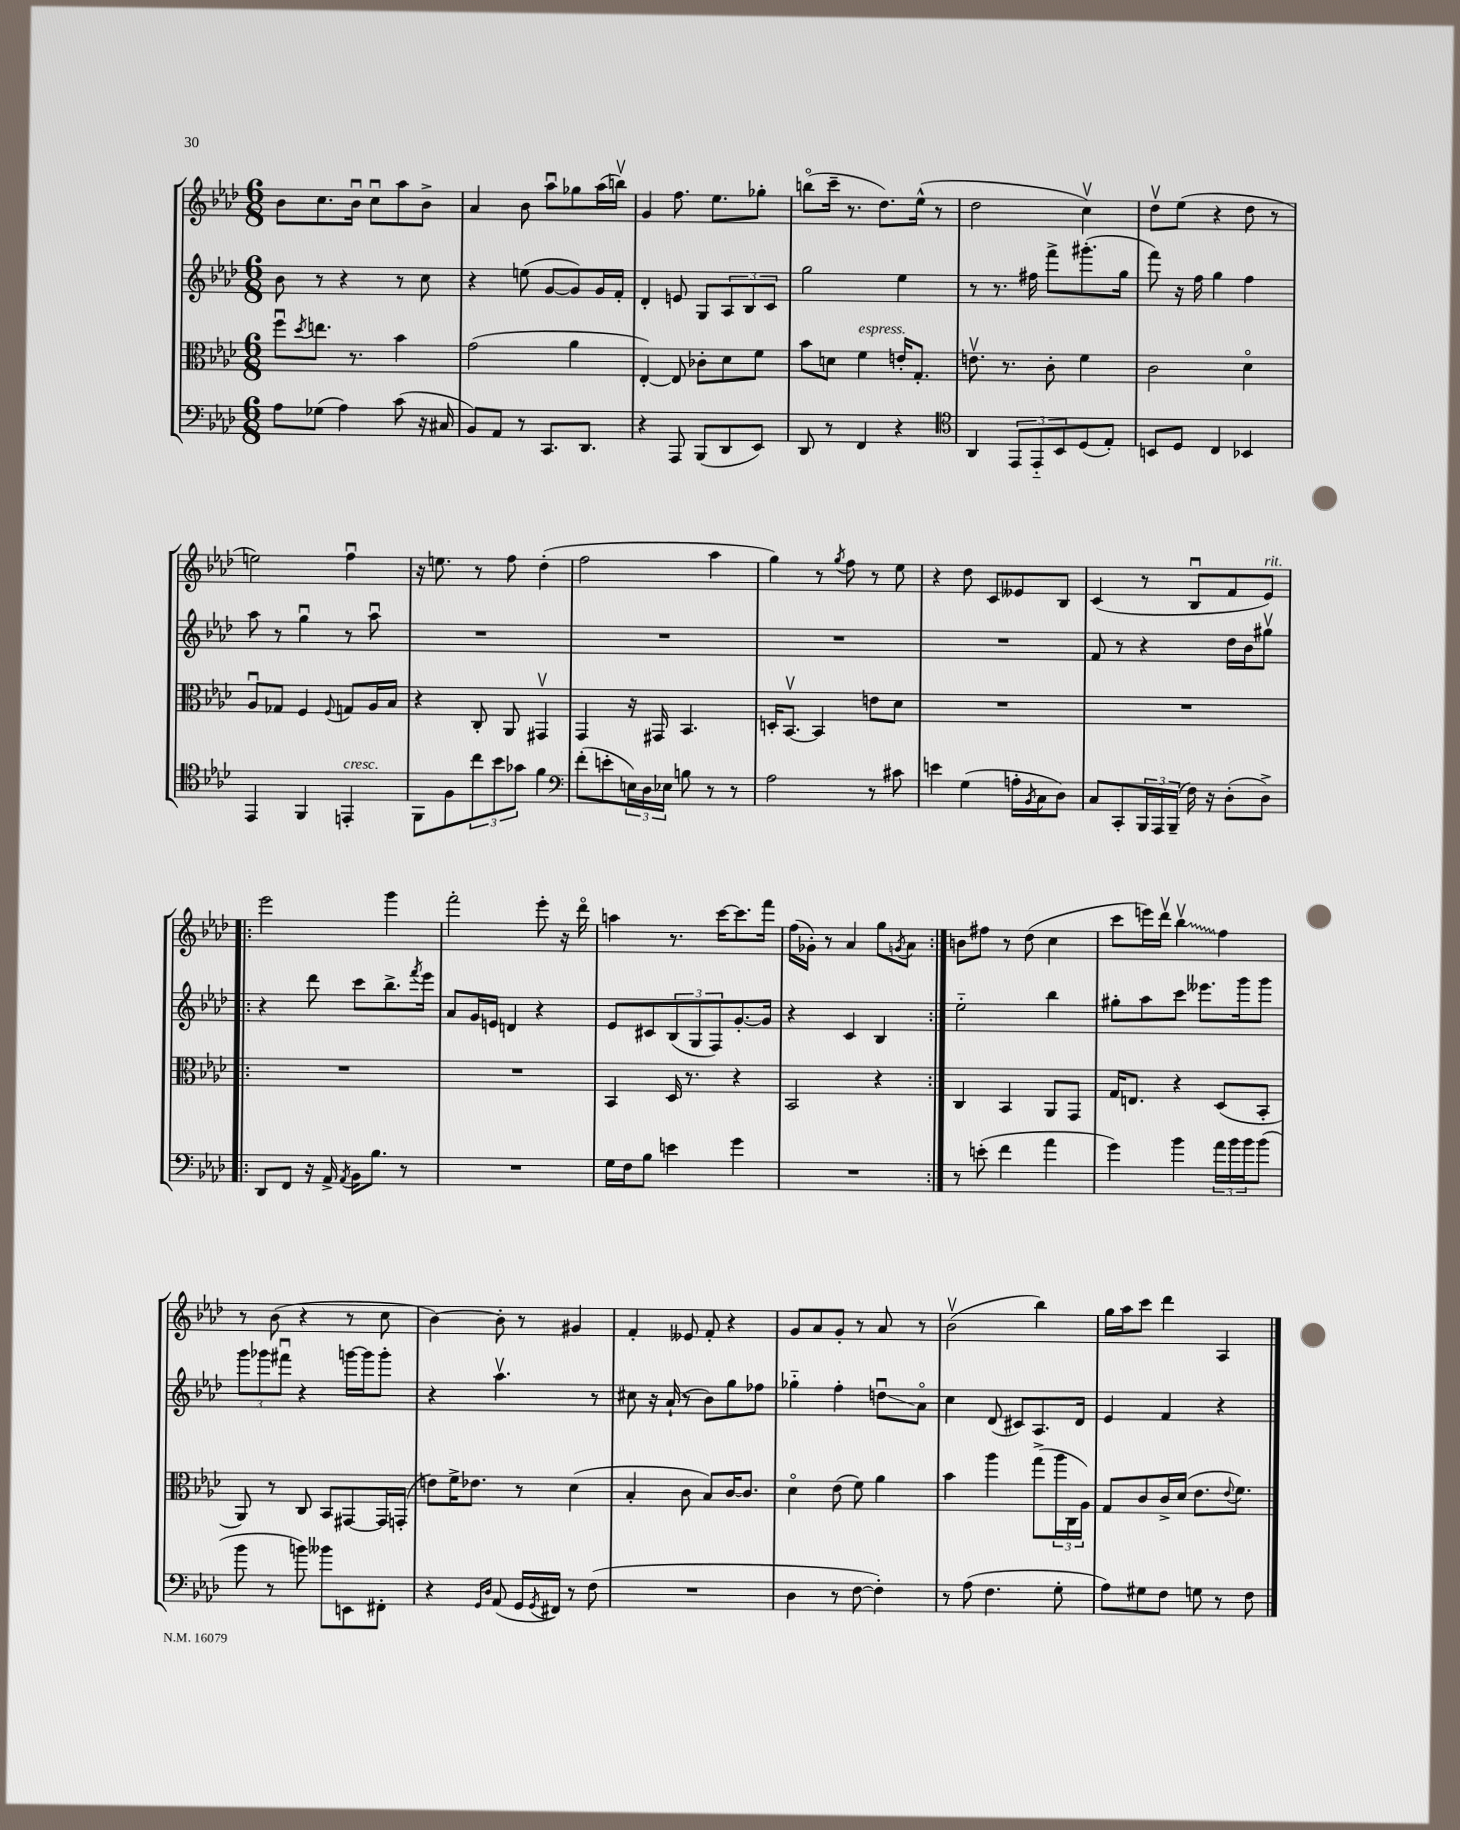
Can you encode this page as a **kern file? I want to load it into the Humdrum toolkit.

**kern	**kern	**kern	**kern
*staff4	*staff3	*staff2	*staff1
*clefF4	*clefC3	*clefG2	*clefG2
*k[b-e-a-d-]	*k[b-e-a-d-]	*k[b-e-a-d-]	*k[b-e-a-d-]
*M6/8	*M6/8	*M6/8	*M6/8
8A-\L	8ffu\L	8b-\	8b-\L
.	8qdd-/	.	.
(8G-\J	8.ee\J	8r	8.cc\
4A-\)	.	4r	.
.	8.r	.	16b-u\Jk
.	.	.	8ccu\L
(8c\	4b-\	8r	8aa-\
16r	.	8cc\	8b-^\J
16C#/	.	.	.
=	=	=	=
8BB-/L)	(2g\	4r	4a-/
8AA-/J	.	.	.
8r	.	(8ee\	8b-\
8.CC/L	.	[8g/L	8aa-u\L
.	4a-\	8g/])	8gg-\
8.DD-/J	.	.	.
.	.	16g/L	(16aa-\L
.	.	16f'/JJ	16bbv\JJ)
=	=	=	=
4r	[4E-'/)	4d-'/	4g/
8AAA-/	8E-/]	8e/	8.ff\
(8BBB-/L	8c-'\L	8G/L	.
.	.	.	8.ee-\L
8DD-/	8d-\	12A-/	.
.	.	12B-/	.
8EE-/J)	8f\J	.	8gg-'\J
.	.	12c/J	.
=	=	=	=
8DD-/	8b-\L	2gg\	(8bbo\L
8r	8d\J	.	16ccc~\Jk
.	.	.	8.r
4FF/	4f\	.	.
.	.	.	8.dd-\L)
4r	16e'/LK	4ee-\	.
.	8.G'/J	.	(16ee-^^\Jk
.	.	.	8r
=	=	=	=
*clefC4	*	*	*
4AA-/	8.ev\	8r	2dd-\
.	.	8.r	.
.	8.r	.	.
12EE-/L	.	.	.
.	.	16ff#\	.
12EE-'~/	.	.	.
.	8c'\	8fff^\L	.
12BB-/	.	.	.
(8D-/	4f\	(8.ggg#'\	4ccv\)
8E-'/J)	.	.	.
.	.	16gg\Jk	.
=	=	=	=
8BB/L	2c\	8fff\)	8dd-v\L
8D-/J	.	16r	(8ee-\J
.	.	16ff\	.
4C/	.	4gg\	4r
4BB-/	4d-o\	4ff\	8dd-\
.	.	.	8r
=	=	=	=
4EE-/	8A-u/L	8aa-\	2ee\)
.	8G-/J	8r	.
4FF/	4F/	4ggu\	.
.	8qqF/	.	.
4EE'/	8G/L	8r	4ffu\
.	16A-/L	8aa-u\	.
.	16B-/JJ	.	.
=	=	=	=
8FF\L	4r	2.r	16r
.	.	.	8.ee\
8F\	.	.	.
12cc\	8C'/	.	8r
12b-\	.	.	.
.	8AA-/	.	8ff\
12g-\J	.	.	.
4f\	4GG#v/	.	(4dd-'\
=	=	=	=
*clefF4	*	*	*
(8f'\L	4GG/	2.r	2ff\
8e'\	.	.	.
24E\L)	16r	.	.
24D-\	.	.	.
.	16GG#/	.	.
24E-\JJ	.	.	.
8B\	4.BB-/	.	.
8r	.	.	4aa-\
8r	.	.	.
=	=	=	=
2A-\	16D'/LK	2.r	4gg\)
.	[8.BB-v/J	.	.
.	4BB-/]	.	8r
.	.	.	8qgg/
.	.	.	8ff\
8r	8e\L	.	8r
8c#\	8d-\J	.	8ee-\
=	=	=	=
4e\	2.r	2.r	4r
(4G\	.	.	8dd-\
.	.	.	8c/L
16A'\LL	.	.	8e--/
8qBB-/	.	.	.
16C\J	.	.	.
8D-\J)	.	.	8B-/J
=	=	=	=
8C/L	2.r	8f/	(4c/
8CC'/	.	8r	.
24BBB-/L	.	4r	8r
24AAA-/	.	.	.
(24BBB-~/JJ	.	.	.
16F\)	.	.	8B-u/L
16r	.	.	.
(8D-'\L	.	16dd-\LL	8f/
.	.	16b-\J	.
8D-^\J)	.	8gg#v\J	8e-/J)
=!|:	=!|:	=!|:	=!|:
8DD-/L	2.r	4r	2eee-\
8FF/J	.	.	.
16r	.	8ddd-\	.
16AA-^/	.	.	.
8qAA-/	.	.	.
16BB-\LK	.	8ccc\L	.
8.B-\J	.	.	.
.	.	8.bb-^\	4ggg\
8r	.	.	.
.	.	8qfff/	.
.	.	16eee-\Jk	.
=	=	=	=
2.r	2.r	8a-/L	2fff'\
.	.	16g/L	.
.	.	16e/JJ	.
.	.	4d/	.
.	.	4r	8eee-'\
.	.	.	16r
.	.	.	16ddd-o\
=	=	=	=
16G\LL	4BB-/	8e-/L	4aa\
16F\J	.	.	.
8B-\J	.	8c#/	.
4e\	16D-/	(12B-/	8.r
.	8.r	.	.
.	.	12G/	.
.	.	12F/)	.
.	.	.	[16ccc\LK
4g\	4r	[8.g'/	8.ccc\]
.	.	16g/]Jk	16fff\Jk
=	=	=	=
2.r	2BB-/	4r	(16ff\LL
.	.	.	16g-'\JJ)
.	.	.	8r
.	.	4c/	4a-/
.	4r	4B-/	8gg\L
.	.	.	8qg/
.	.	.	8a-\J
=:|!	=:|!	=:|!	=:|!
8r	4C/	2ee-'~\	8b\L
(8e'\	.	.	8ff#\J
4f\	4BB-/	.	8r
.	.	.	(8dd-\
4a-\	8AA-/L	4bb-\	4cc\
.	8GG/J	.	.
=	=	=	=
4g\)	16G/LK	8gg#'\L	8ccc\L
.	8.E/J	.	.
.	.	8aa-\	16eee\L)
.	.	.	16ddd-v\JJ
4b-\	4r	8ccc\J	4bb-v\
.	.	8.eee--\L	.
24a-\LL	(8D-/L	.	4ff\
24b-\	.	.	.
.	.	16ggg\k	.
24b-\J	.	.	.
(8b-\J	8BB-'/J	8ggg\J	.
=	=	=	=
8b-\	8AA-/)	12ggg\L	8r
.	.	12ggg-\	.
8r	8r	.	(8b-\
.	.	12fff#u\J	.
8b\)	8C/	4r	4r
8b--\L	8BB-/L	.	.
8EE\	[8GG#/	[16ggg\LL	8r
.	.	16ggg\]J	.
8FF#'\J	16GG#/]L	8ggg'\J	8cc\
.	(16GG'/JJ	.	.
=	=	=	=
4r	8e\L)	4r	[4b-\)
.	16f^\K	.	.
.	8.e-\J	.	.
16qqGG/LL	.	.	.
16qqD-/JJ	.	.	.
(8AA-/	.	4.aa-v\	8b-'\]
16GG/LL	8r	.	8r
8qGG/	.	.	.
16FF#/JJ)	.	.	.
8r	(4d-\	.	4g#/
(8F\	.	8r	.
=	=	=	=
2.r	4B-'/	8cc#\	4f'/
.	.	16r	.
.	.	(16a-`/	.
.	8c\	8r	8e--/
.	8B-/L)	8b-\L)	8f'/
.	[16c/K	8gg\	4r
.	8.c/]J	.	.
.	.	8ff-\J	.
=	=	=	=
4D-\	4d-o\	4gg-'~\	8g/L
.	.	.	8a-/
8r	(8e-\	4ff'\	8g'/J
[8F\	8f\)	.	8r
4F'\])	4a-\	8ddu\L	8a-/
.	.	8a-o\J	8r
=	=	=	=
8r	4b-\	4cc\	(2b-v\
(8A-\	.	.	.
4.F\	4aa-\	(8d-/	.
.	.	8c#/L)	.
.	(8gg^\L	8.A-/	4bb-\)
8G'\	24aa-\L	.	.
.	24C\	.	.
.	.	16d-/Jk	.
.	24A-\JJ)	.	.
=	=	=	=
8A-\L)	8G/L	4e-/	16gg\LL
.	.	.	16aa-\J
8G#\	8c/	.	8ccc\J
8F\J	16c^/L	4f/	4ddd-\
.	(16d-/JJ	.	.
8G\	8.e-\L	.	.
8r	.	4r	4A-/
.	8qqe-/	.	.
.	8.f\J)	.	.
8F\	.	.	.
==	==	==	==
*-	*-	*-	*-
